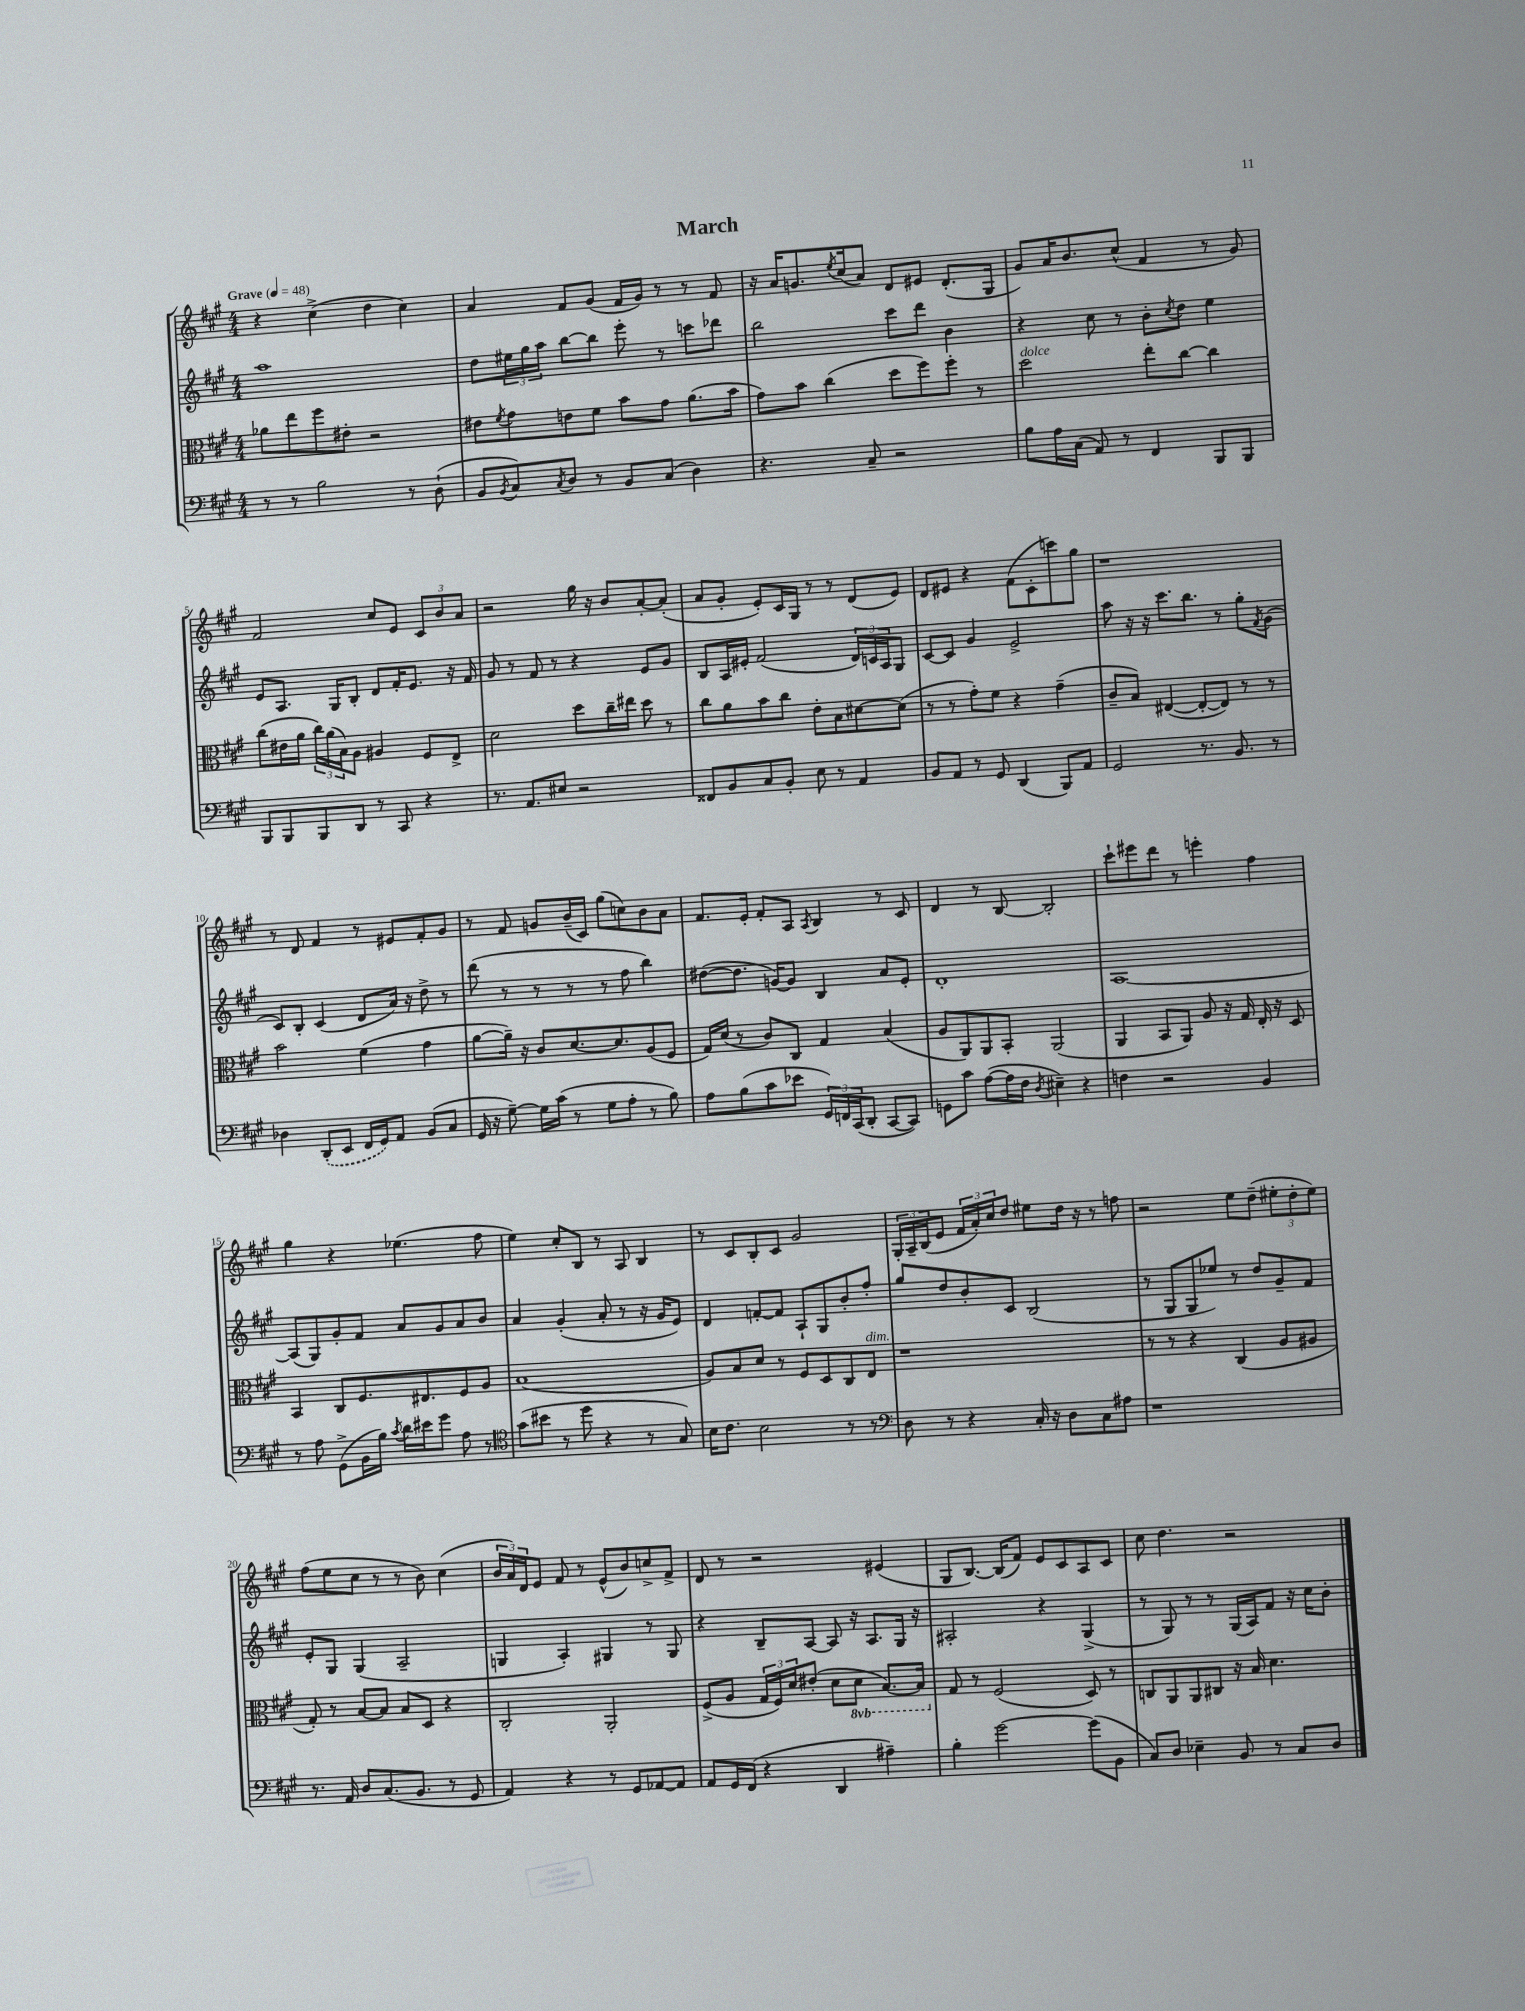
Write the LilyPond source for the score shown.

\header { title = "March" }
<<
\new StaffGroup <<
\new Staff = "s0" {
    \clef treble \key a \major \numericTimeSignature \time 4/4 \tempo "Grave" 4 = 48
    r4 cis''4->( d''4 cis''4) |
    a'4 fis'8 gis'8( fis'16 gis'16) r8 r8 fis'8 |
    r16 a'16 g'8. \acciaccatura { e''8 } cis''16( a'8) d'8 eis'8 d'8.-.( gis16 |
    gis'8) a'16 b'8. cis''8-^( fis'4 r8 gis'8) |
    fis'2 cis''8 e'8 \tuplet 3/2 { cis'8 b'8 a'8 } |
    r2 gis''16 r16 b'8 a'8~-. a'8-.( |
    a'8 gis'8-. e'8-.) cis'16 gis16 r8 r8 d'8( e'8) |
    d'8 eis'8 r4 fis'8( cis'8-. c'''8) gis''8 |
    r1 |
    r8 d'8 fis'4 r8 eis'8 fis'8-. gis'8 |
    r8 fis'8 g'8 b'16--( cis'16) gis''8( c''8) b'8 a'8 |
    fis'8. e'16-. fis'8-. a8 \acciaccatura { a8 } b4 r8 cis'8 |
    d'4 r8 b8~ b2-. |
    cis'''8-! eis'''8 d'''8 r8 e'''4-. fis''4 |
    gis''4 r4 ees''4.( fis''8 |
    e''4) cis''8-. b8 r8 a8 b4 |
    r8 cis'8 b8-. cis'8 gis'2 |
    \tuplet 3/2 { gis16-. a16-- b16( } e'8 \tuplet 3/2 { fis'16 a'16-.) cis''16 } d''8 eis''8 d''16 r16 r8 f''8 |
    r2 e''8 d''8--( \tuplet 3/2 { eis''8-. d''8-. eis''8) } |
    fis''8( e''8 cis''8 r8 r8 b'8) cis''4( |
    \tuplet 3/2 { b'16 a'16) d'16 } e'8 fis'8 r8 e'8-^( b'8) c''8-> fis'8-> |
    d'8 r8 r2 eis'4( |
    gis8 b8.~) b16( fis'8) e'8 cis'8 a8 cis'8 |
    cis''8 d''4. r2 \bar "|." |
}
\new Staff = "s1" {
    \clef treble \key a \major \numericTimeSignature \time 4/4
    a''1 |
    d''8 \tuplet 3/2 { eis''16 gis''16 a''16 } b''8~ b''8 e'''8-. r8 c'''8 des'''8 |
    b''2 cis'''8 d'''8 b'4 |
    r4 cis''8 r8 b'8-. \acciaccatura { cis''8 } d''8 e''4 |
    e'8 a8. gis16 b8-. d'8 fis'16-. e'8. r16 fis'16 |
    gis'8 r8 fis'8 r8 r4 e'8 gis'8 |
    b8 a16 eis'16-. fis'2( \tuplet 3/2 { d'16) c'16 a16 } gis8 |
    cis'8~ cis'8 gis'4 e'2-> |
    a''8 r16 r16 cis'''8. b''8. r8 gis''8-. \acciaccatura { fis'8 } gis'8( |
    cis'8) b8-. cis'4( d'8 a'16) r16 d''8-> r8 |
    d'''8( r8 r8 r8 r8 fis''8 b''4) |
    dis''8~( dis''8. g'16~) g'8 b4 a'8 e'8-. |
    d'1-. |
    a1~ |
    a8( gis8) gis'8-. fis'8 a'8 gis'8 a'8 b'8 |
    a'4 gis'4-.( a'8-. r8 r16 gis'16 e'8) |
    d'4 f'8~-. f'8 a8-! gis8 b'8-. fis''8-. |
    gis''8 d''8 b'8-. cis'8 b2( |
    r8 gis8 gis8 ees''8) r8 d''8 gis'8-- fis'8 |
    e'8-. gis8 gis4( a2-- |
    g4 a4-.) gis4 r8 gis8 |
    r4 b8-- a8~ a8 r16 a8. gis16 r16 |
    ais2-. r4 gis4->( |
    r8 gis8) r8 r8 gis16( a16) fis'8 r16 cis''16 b'8-. \bar "|." |
}
\new Staff = "s2" {
    \clef alto \key a \major \numericTimeSignature \time 4/4 \set Staff.ottavationMarkups = #ottavation-simple-ordinals
    aes'8 e''8 fis''8 eis'8-. r2 |
    eis'8 \acciaccatura { fis'8 } gis'8 e'8 fis'8 b'8 gis'8 a'8.( b'16 |
    gis'8) b'8 cis''4( d''8 fis''8) fis''8-. r8 |
    d''2^\markup { \italic "dolce" } e''8-. cis''8~ cis''4 |
    cis''8( eis'16 a'16 \tuplet 3/2 { cis''16) a'16( b16) } a8 ais4 fis8 e8-> |
    d'2 d''8 cis''16-- eis''16 d''8 r8 |
    cis''8 a'8 b'8 cis''8 e'8-. b8 dis'8~ dis'8( |
    r8 r8 gis'8-.) fis'8 r4 gis'4--( |
    cis'8-- b8) eis4~( eis8~-. eis8) r8 r8 |
    b'2 fis'4( gis'4 |
    a'8~ a'16--) r16 cis'8 d'8.~ d'8. a8( fis8 |
    gis16) d'16( r8 cis'8) cis8 gis4 b4( |
    a8 a,8) a,8 b,8-. a,2( |
    a,4 b,8 a,8) a8 r16 gis16 e16-. r16 d8 |
    b,4 cis8 fis8. eis8. fis8 a8 |
    b1( |
    a8) b8 d'8 r8 fis8 d8 cis8 e8^\markup { \italic "dim." } |
    r1 |
    r8 r8 r4 cis4( a8 ais8 |
    gis8-.) r8 b8~ b8 b8 d8 r4 |
    cis2-. a,2-. |
    fis8->( a8 \tuplet 3/2 { gis16 fis16) d'16 } eis'8-.( d'8 \ottava #-1 d8 b,8.~) b,16 \ottava #0 |
    gis8 r8 fis2( d8) r8 |
    c8 a,8 a,8 cis8 r16 b16 d'4. \bar "|." |
}
\new Staff = "s3" {
    \clef bass \key a \major \numericTimeSignature \time 4/4
    r8 r8 b2 r8 d8-!( |
    b,8 \acciaccatura { b,8 } cis8) \acciaccatura { cis8 } d8 r8 b,8 cis8( d4) |
    r4. cis8-- r2 |
    b8 a16 cis16( a,8) r8 fis,4 b,,8 b,,8 |
    b,,8 b,,8 b,,8 d,8 r8 cis,8 r4 |
    r8. a,8. eis8 r2 |
    fisis,8 b,8 cis8 b,8-. e8 r8 a,4 |
    b,8 a,8 r8 gis,8 d,4( b,,8) a,8 |
    gis,2 r8. b,8. r8 |
    des4 \once \slurDashed d,8-.( e,8 fis,16 gis,16) a,8 b,8( cis8 |
    gis,16 r16 gis8~--) gis16 cis'16( r8 gis8 a8-. r8 b8) |
    a8 b8( cis'8 ees'8 \tuplet 3/2 { gis,16) f,16 cis,16( } d,8-. cis,8~ cis,8) |
    g,8 cis'8 a8~( a16 fis16 \acciaccatura { d8 } eis4--) r4 |
    f4 r2 b,4 |
    r8 a8 gis,8->( b,16 b16) \acciaccatura { cis'8 } d'16 eis'16 gis'8 a8 r8 |
    \clef tenor gis'8( bis'8 r8 d''8 r4 r8 gis8) |
    b16 cis'8. b2 r8 r8 |
    \clef bass d8 r8 r4 cis16-. r16 d8 cis8 ais8 |
    r1 |
    r8. a,16 d8 cis8.( b,8. r8 gis,8 |
    a,4) r4 r8 gis,8 aes,8~ aes,8 |
    a,8 gis,16 fis,16( r4 d,4 ais4--) |
    b4-. gis'2~ gis'8( b,8 |
    cis8) d8 ees4-- b,8 r8 cis8 d8 \bar "|." |
}
>>
>>
